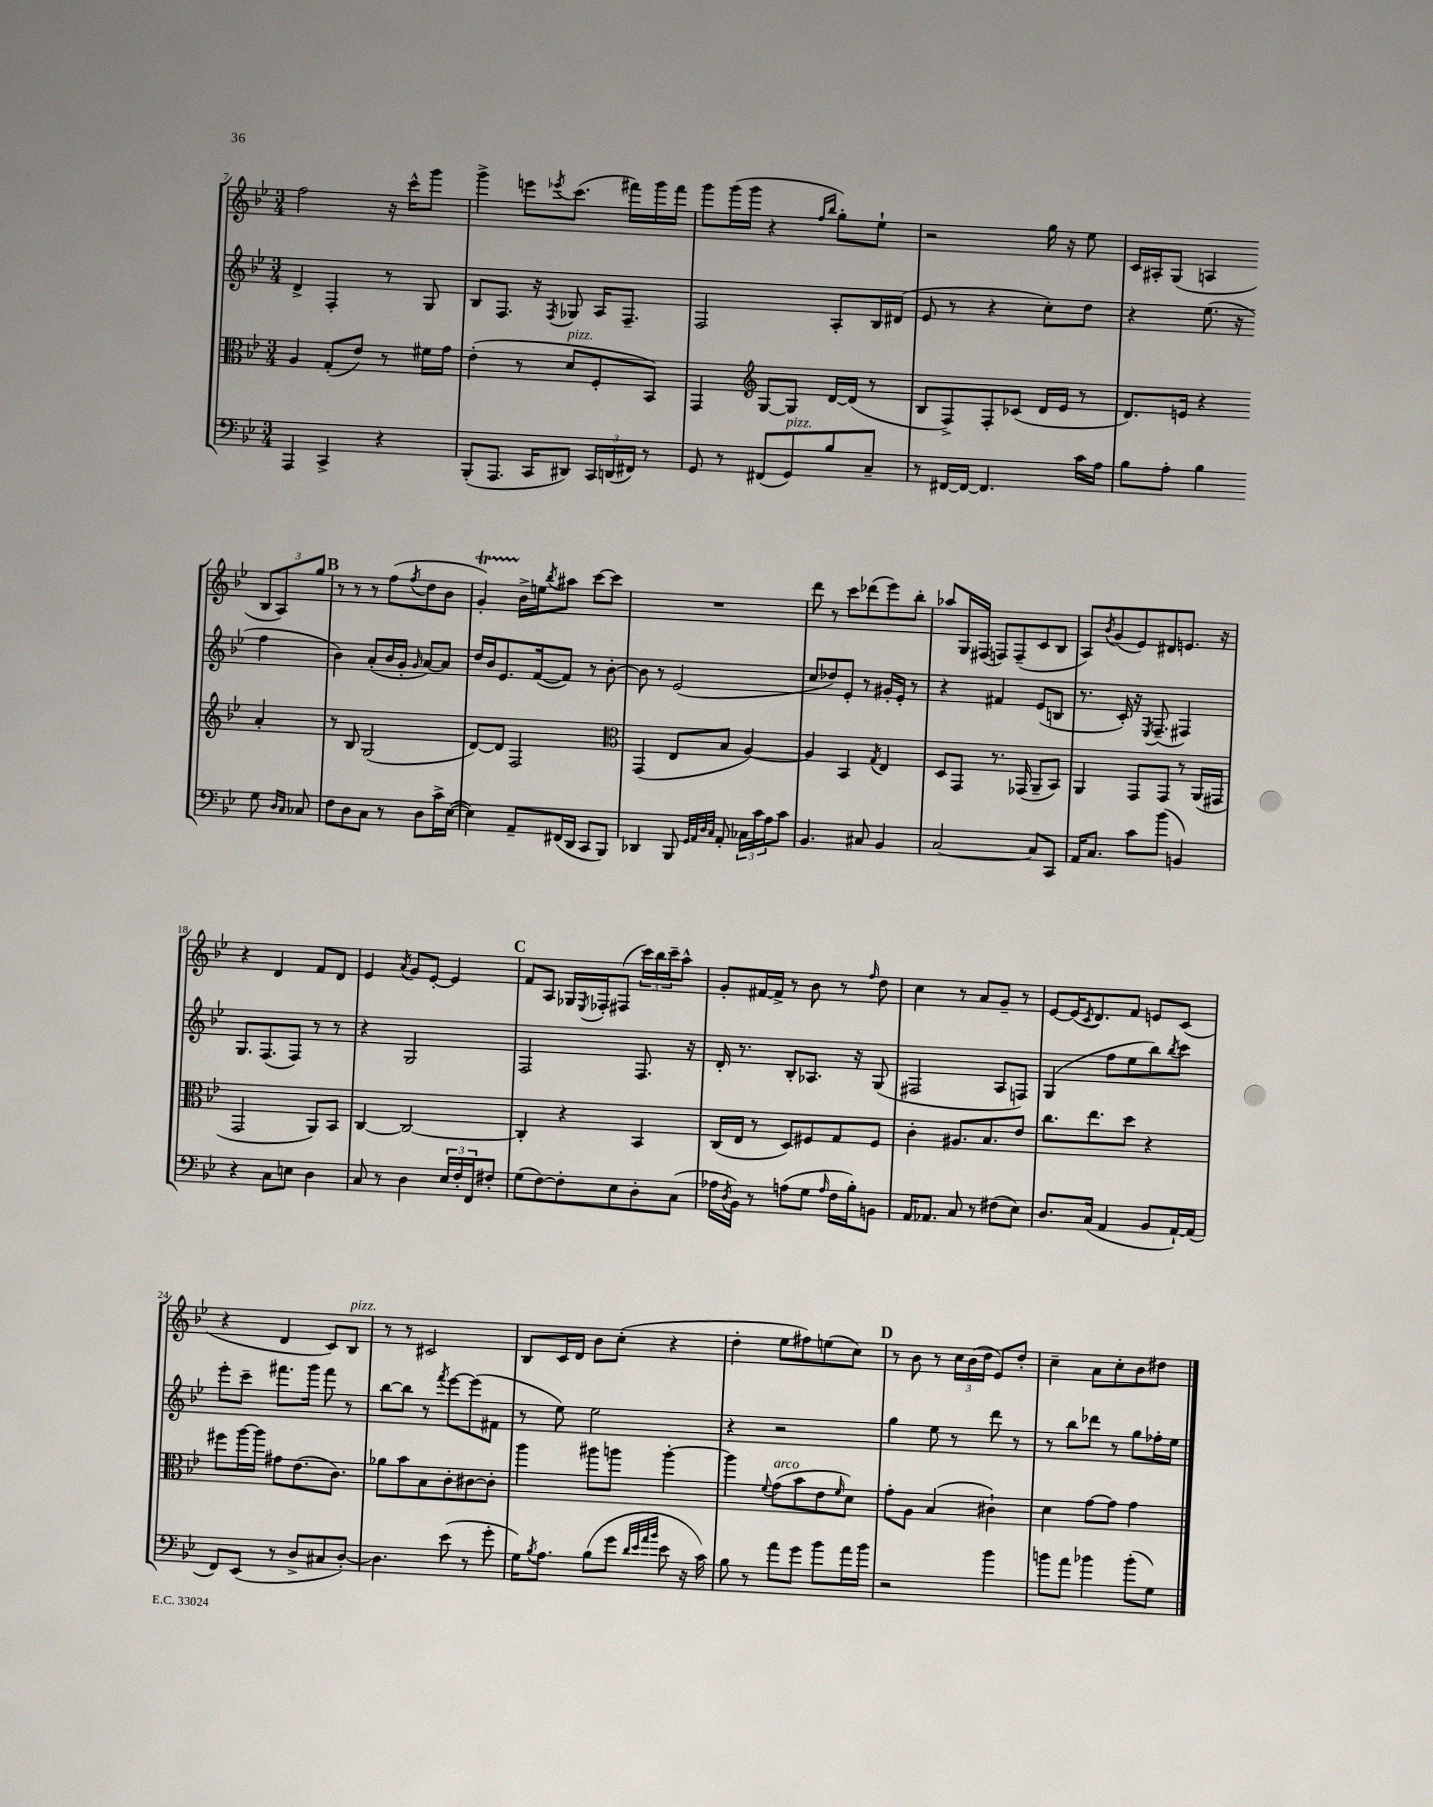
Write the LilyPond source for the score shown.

<<
\new StaffGroup <<
\new Staff = "s0" {
    \clef treble \key bes \major \numericTimeSignature \time 3/4
    f''2 r16 c'''16-^ g'''8 |
    g'''4-> e'''8 \acciaccatura { ees'''8 } c'''8.( fis'''16) g'''16 fis'''16 |
    g'''8 g'''16( g'''16 r4 \grace { f''16 bes''16 } g''8-.) ees''8-! |
    r2 g''16 r16 ees''8 |
    c'16 ais16-. g8( a4 \tuplet 3/2 { bes8 a8) g''8 } |
    \mark \markup { \bold "B" } r8 r8 r8 f''8( \acciaccatura { f''8 } d''8 bes'8 |
    g'4-.\startTrillSpan) bes'16->\stopTrillSpan e''16 \acciaccatura { bes''8 } ais''8 c'''8~ c'''8 |
    R2. |
    d'''8 r8 c'''8 des'''8( ees'''8) bes''8-. |
    aes''8 g16 fis16( f8) f8--( c'8 bes8 |
    a8) \acciaccatura { bes'8 } g'8( ees'8) dis'8 e'8. r16 |
    r4 d'4 f'8 d'8 |
    ees'4 \acciaccatura { a'8 } g'8 ees'8~-. ees'4 |
    \mark \markup { \bold "C" } f'8 a8 ges16 \acciaccatura { ees8 } fes16-. fis8( \tuplet 3/2 { c'''16) bes''16 c'''16-- } a''8-^ |
    g'8-. fis'16~ fis'16-> r8 bes'8 r8 \grace { f''16 } d''8 |
    c''4 r8 a'8 g'8-- r8 |
    ees'8~ ees'16( \acciaccatura { c'8 } d'8.) f'8 e'8 c'8( |
    r4 d'4 c'8) bes8^\markup { \italic "pizz." } |
    r8 r8 cis'2 |
    bes8 c'16 d'16 bes'8 c''8-.( r4 |
    d''4-. ees''8 fis''8) e''8( c''8) |
    \mark \markup { \bold "D" } r8 bes'8 r8 \tuplet 3/2 { c''16 bes'16( d''16 } ees'8) d''8-. |
    c''4-- a'8 c''8-. bes'8 dis''8 \bar "|." |
}
\new Staff = "s1" {
    \clef treble \key bes \major \numericTimeSignature \time 3/4
    d'4-> f4-. r8 g8 |
    bes8 f8. r16 \acciaccatura { f8 } ges8 a16 f8.-- |
    f2 a8-. bes16 dis'16( |
    ees'8 r8 r4 c''8-.) d''8 |
    r4 ees''8.( r16 f''4 |
    \mark \markup { \bold "B" } bes'4) a'8-.( bes'16 g'16-. \grace { g'16 } a'8~) a'8 |
    d''16 bes'16 ees'8. f'16~( f'8) r8 bes'8~-. |
    bes'8 r8 ees'2( |
    c''8 des''8) ees'8-. r8 gis'16-. ees'16-. r8 |
    r4 fis'4 ees'8( b8 |
    r8. c'16-.) r16 \acciaccatura { ees8 } f8.--( fis4) |
    g8. f8.( f8) r8 r8 |
    r4 g2 |
    \mark \markup { \bold "C" } f2 f8. r16 |
    d'16-. r8. bes8-. aes8. r16 g8( |
    fis2 a8 f8) |
    g4( f''8 ees''8 bes''8) \acciaccatura { bes''8 } c'''8 |
    ees'''8-. c'''8-- fis'''8. g'''16 fis'''8 r8 |
    bes''8~ bes''8 r8 \acciaccatura { f'''8 } ees'''8~ ees'''8( fis'8 |
    r8 ees''8) ees''2 |
    r4 r2 |
    \mark \markup { \bold "D" } g''4 ees''8 r8 d'''8 r8 |
    r8 bes''8 des'''8 r8 g''8 fes''16-. ees''16 \bar "|." |
}
\new Staff = "s2" {
    \clef alto \key bes \major \numericTimeSignature \time 3/4
    a4 g8-.( ees'8) r8 fis'16 g'16 |
    ees'4-.( r8 d'8^\markup { \italic "pizz." } f8-. bes,8) |
    g,4 \clef treble g8~ g8 d'16~ d'16( r8 |
    bes8 f8->) f8-. ces'8( d'16 ees'16 r8 |
    d'8.) e'16 r4 a'4-. |
    \mark \markup { \bold "B" } r8 bes8 g2( |
    d'8~) d'8 f2 |
    \clef alto g,4( ees8 bes8 a4~) |
    a4 bes,4 \acciaccatura { g8 } ees4 |
    d8 g,8 r8. ges,16( a,8-- bes,8) |
    a,4 g,8 g,8 r8 a,16( gis,16 |
    g,2 a,8) bes,8 |
    c4~ c2~ |
    \mark \markup { \bold "C" } c4-. r4 bes,4 |
    c16( ees16 r8 d8) fis8 g8 fis8 |
    c'4-. ais8. bes8. ees'8 |
    c''8. ees''8. d''8 r4 |
    fis''8 a''16~ a''16 gis'8 ees'8.( c'8.) |
    aes'8 bes'8 bes8 c'8-. cis'8~ cis'8-. |
    a''4 ais''8 a''8 a''4~-. |
    a''4 \appoggiatura { f'8 } g'8^\markup { \italic "arco" }( bes'8 ees'8 \grace { f'16 } d'8) |
    \mark \markup { \bold "D" } g'8-. a8 bes4( cis'4-!) |
    d'4 g'8~ g'8 g'4 \bar "|." |
}
\new Staff = "s3" {
    \clef bass \key bes \major \numericTimeSignature \time 3/4
    a,,4 c,4-> r4 |
    bes,,8-.( a,,8. c,16 dis,8) \tuplet 3/2 { c,16 d,16( fis,16) } r8 |
    g,8 r8 fis,8( g,8^\markup { \italic "pizz." }) bes8 c8-- |
    r8 fis,16~ fis,16~ fis,4. c'16 a16 |
    bes8 a8-. bes4 g8 \grace { d16 c16 } ces8 |
    \mark \markup { \bold "B" } f8 d8 c8 r8 d8 c'16-> ees16~( |
    ees4) a,8-- fis,16( d,16 c,8 bes,,8) |
    des,4 bes,,8 \grace { g,32 a,32 d32 c32 } a,8-. \tuplet 3/2 { ces16 c'16 a16 } c'8 |
    bes,4. cis8 bes,4 |
    c2~ c8 c,8 |
    a,16 c8. c'8 bes'8( b,4) |
    r4 c8 e8 d4 |
    c8 r8 d4 \tuplet 3/2 { ees16 f16-. f,16 } fis8-. |
    \mark \markup { \bold "C" } g8( f8~) f8-. ees8 d8-. c8( |
    aes16 \acciaccatura { d8 } bes,16) r8 a8( g8 \grace { a16 } f16 bes16-.) b,8 |
    a,16 aes,8. c8 r8 fis8( ees8) |
    d8. c16( a,4 bes,8 a,16~-!) a,16( |
    f,8) ees,8( r8 d8-> cis8 d8~-.) |
    d4. ees'8( r8 g'8-. |
    g16) \acciaccatura { bes8 } a8. bes8( g'8 \grace { d'32 ees'32 a'32 bes'32 } ees'8 r16 c'16) |
    bes8 r8 a'8 g'8 bes'8 a'16 bes'16 |
    \mark \markup { \bold "D" } r2 bes'4 |
    b'8 a'8 bes'4 bes'8-.( g8) \bar "|." |
}
>>
>>
\layout { \context { \Score currentBarNumber = #7 } }
